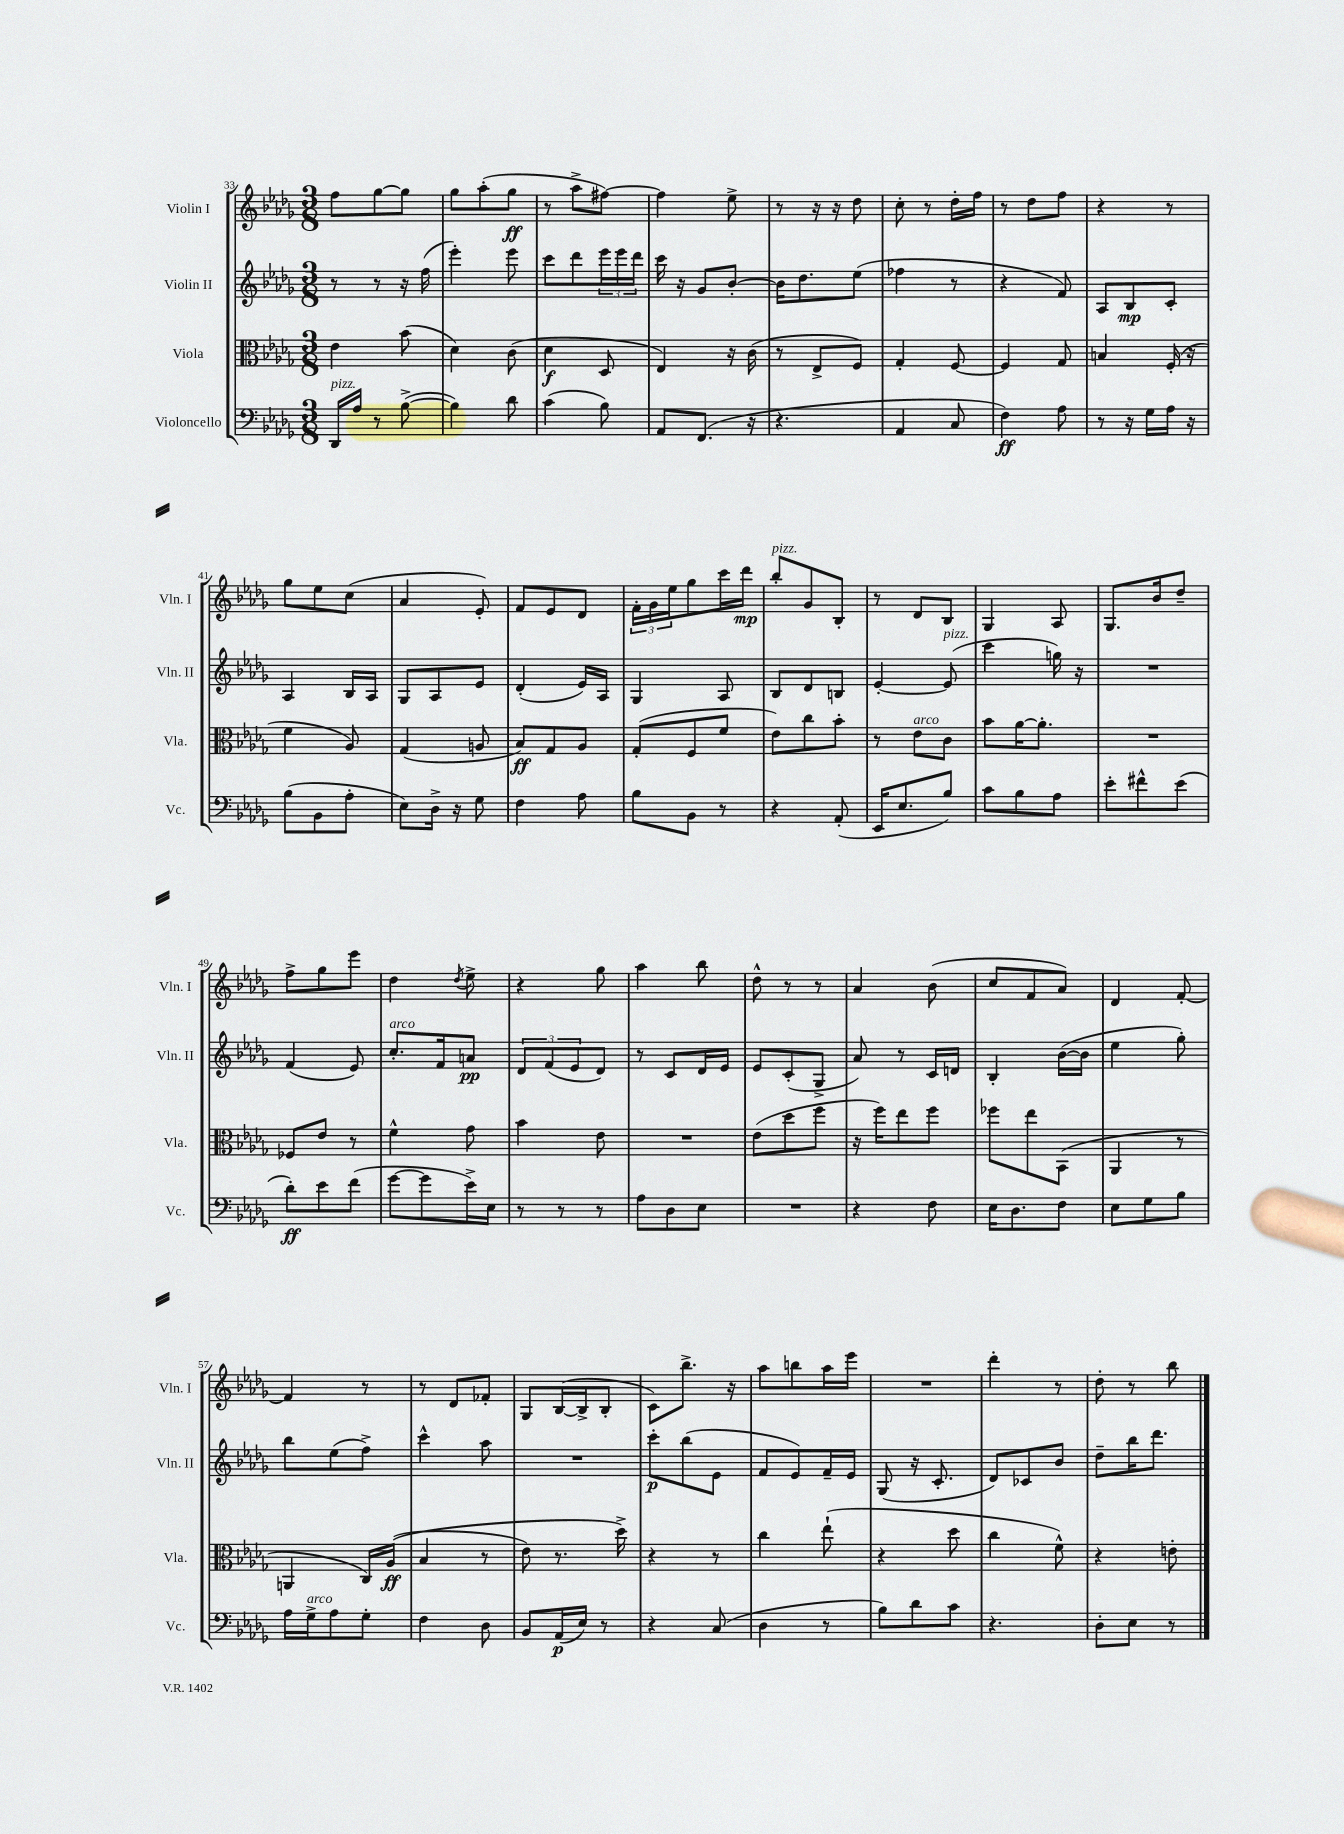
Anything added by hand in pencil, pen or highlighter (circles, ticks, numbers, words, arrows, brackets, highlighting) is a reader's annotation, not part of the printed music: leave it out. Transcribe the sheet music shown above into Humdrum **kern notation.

**kern	**dynam	**kern	**dynam	**kern	**dynam	**kern	**dynam
*part4	*part4	*part3	*part3	*part2	*part2	*part1	*part1
*staff4	*staff4	*staff3	*staff3	*staff2	*staff2	*staff1	*staff1
*I"Violoncello	*	*I"Viola	*	*I"Violin II	*	*I"Violin I	*
*I'Vc.	*	*I'Vla.	*	*I'Vln. II	*	*I'Vln. I	*
*clefF4	*	*clefC3	*	*clefG2	*	*clefG2	*
*k[b-e-a-d-g-]	*	*k[b-e-a-d-g-]	*	*k[b-e-a-d-g-]	*	*k[b-e-a-d-g-]	*
*M3/8	*	*M3/8	*	*M3/8	*	*M3/8	*
=33	=33	=33	=33	=33	=33	=33	=33
!LO:TX:a:i:t=pizz.	!	!	!	!	!	!	!
16DD-/LL	.	4e-\	.	8r	.	8ff\L	.
16A-/JJ	.	.	.	.	.	.	.
8r	.	.	.	8r	.	[8gg-\	.
([8B-^\	.	(8b-\	.	16r	.	8gg-\J]	.
.	.	.	.	(16ff\	.	.	.
=34	=34	=34	=34	=34	=34	=34	=34
4B-\])	.	4d-\)	.	4eee-'\)	.	8gg-\L	.
.	.	.	.	.	.	(8aa-'\	.
8d-\	.	(8c\	.	8eee-\	.	8gg-\J	ff
=35	=35	=35	=35	=35	=35	=35	=35
(4c\	.	4d-\	f	8ccc\L	.	8r	.
.	.	.	.	8ddd-\	.	8aa-^\L	.
8B-\)	.	8D-/	.	24eee-\L	.	[8ff#X\J)	.
.	.	.	.	24eee-\	.	.	.
.	.	.	.	24ddd-\JJ	.	.	.
=36	=36	=36	=36	=36	=36	=36	=36
8AA-/L	.	4E-/)	.	16ccc\	.	4ff#\]	.
.	.	.	.	16r	.	.	.
(8.FF/J	.	.	.	8g-/L	.	.	.
.	.	16r	.	[8b-'/J	.	8ee-^\	.
16r	.	(16c\	.	.	.	.	.
=37	=37	=37	=37	=37	=37	=37	=37
4.r	.	8r	.	16b-\KL]	.	8r	.
.	.	.	.	8.dd-\	.	.	.
.	.	8E-^/L	.	.	.	16r	.
.	.	.	.	.	.	16r	.
.	.	8F/J)	.	(8ee-\J	.	8dd-\	.
=38	=38	=38	=38	=38	=38	=38	=38
4AA-/	.	4G-'/	.	4ff-X\	.	8cc'\	.
.	.	.	.	.	.	8r	.
8C/	.	[8F/	.	8r	.	16dd-'\LL	.
.	.	.	.	.	.	16ff\JJ	.
=39	=39	=39	=39	=39	=39	=39	=39
4F\)	ff	4F/]	.	4r	.	8r	.
.	.	.	.	.	.	8dd-\L	.
8A-\	.	8G-/	.	8f/)	.	8ff\J	.
=40	=40	=40	=40	=40	=40	=40	=40
8r	.	4Bn/	.	8A-/L	.	4r	.
16r	.	.	.	8B-/	mp	.	.
16G-\LL	.	.	.	.	.	.	.
16A-\JJ	.	(16F'/	.	8c'/J	.	8r	.
16r	.	16r	.	.	.	.	.
!!LO:LB:g=z
=41	=41	=41	=41	=41	=41	=41	=41
(8B-\L	.	4f\	.	4A-/	.	8gg-\L	.
8BB-\	.	.	.	.	.	8ee-\	.
8A-'\J	.	8A-/)	.	16B-/LL	.	(8cc\J	.
.	.	.	.	16A-/JJ	.	.	.
=42	=42	=42	=42	=42	=42	=42	=42
8E-\L)	.	(4G-/	.	8G-/L	.	4a-/	.
16D-^\Jk	.	.	.	8A-/	.	.	.
16r	.	.	.	.	.	.	.
8G-\	.	8An/	.	8e-/J	.	8e-'/)	.
=43	=43	=43	=43	=43	=43	=43	=43
4F\	.	8B-/L)	ff	(4d-'/	.	8f/L	.
.	.	8G-/	.	.	.	8e-/	.
8A-\	.	8A-/J	.	16e-/LL)	.	8d-/J	.
.	.	.	.	16A-/JJ	.	.	.
=44	=44	=44	=44	=44	=44	=44	=44
8B-\L	.	(8G-'/L	.	4G-/	.	24f'\LL	.
.	.	.	.	.	.	24g-\	.
.	.	.	.	.	.	24ee-\J	.
8BB-\J	.	8F/	.	.	.	8gg-\	.
8r	.	8f/J	.	8A-/	.	16ccc\L	.
.	.	.	.	.	.	16ddd-\JJ	mp
=45	=45	=45	=45	=45	=45	=45	=45
!	!	!	!	!	!	!LO:TX:a:i:t=pizz.	!
4r	.	8e-\L)	.	8B-/L	.	8bb-'/L	.
.	.	8cc\	.	8d-/	.	8g-/	.
(8AA-'/	.	8b-'\J	.	8Bn/J	.	8B-'/J	.
=46	=46	=46	=46	=46	=46	=46	=46
16EE-/KL	.	8r	.	[4e-'/	.	8r	.
8.E-/	.	.	.	.	.	.	.
!	!	!LO:TX:a:i:t=arco	!	!	!	!	!
.	.	8e-\L	.	.	.	8d-/L	.
!	!	!	!	!LO:TX:a:i:t=pizz.	!	!	!
8B-/J)	.	8c\J	.	(8e-/]	.	8B-/J	.
=47	=47	=47	=47	=47	=47	=47	=47
8c\L	.	8b-\L	.	4ccc\	.	4G-/	.
8B-\	.	[16a-\K	.	.	.	.	.
.	.	8.a-'\J]	.	.	.	.	.
8A-\J	.	.	.	16ggn\)	.	8A-/	.
.	.	.	.	16r	.	.	.
=48	=48	=48	=48	=48	=48	=48	=48
8e-'\L	.	4.r	.	4.r	.	8.G-/L	.
8f#X^^\	.	.	.	.	.	.	.
.	.	.	.	.	.	16b-/k	.
(8e-\J	.	.	.	.	.	8dd-~/J	.
!!LO:LB:g=z
=49	=49	=49	=49	=49	=49	=49	=49
8d-'\L)	ff	8F-X/L	.	(4f/	.	8ff^\L	.
8e-\	.	8e-/J	.	.	.	8gg-\	.
(8f\J	.	8r	.	8e-/)	.	8eee-\J	.
=50	=50	=50	=50	=50	=50	=50	=50
!	!	!	!	!LO:TX:a:i:t=arco	!	!	!
[8g-\L	.	4f^^\	.	8.cc'/L	.	4dd-\	.
8g-\]	.	.	.	.	.	.	.
.	.	.	.	16f/k	.	.	.
.	.	.	.	.	.	8qdd-/	.
16e-^\L)	.	8g-\	.	8an/J	pp	8ee-^\	.
16E-\JJ	.	.	.	.	.	.	.
=51	=51	=51	=51	=51	=51	=51	=51
8r	.	4b-\	.	12d-/L	.	4r	.
.	.	.	.	(12f/	.	.	.
8r	.	.	.	.	.	.	.
.	.	.	.	12e-/	.	.	.
8r	.	8e-\	.	8d-/J)	.	8gg-\	.
=52	=52	=52	=52	=52	=52	=52	=52
8A-\L	.	4.r	.	8r	.	4aa-\	.
8D-\	.	.	.	8c/L	.	.	.
8E-\J	.	.	.	16d-/L	.	8bb-\	.
.	.	.	.	16e-/JJ	.	.	.
=53	=53	=53	=53	=53	=53	=53	=53
4.r	.	(8e-\L	.	8e-/L	.	8dd-^^\	.
.	.	8dd-\	.	(8c'/	.	8r	.
.	.	8ff\J	.	8G-^/J	.	8r	.
=54	=54	=54	=54	=54	=54	=54	=54
4r	.	16r	.	8a-/)	.	4a-/	.
.	.	16ff\KL)	.	.	.	.	.
.	.	8ee-\	.	8r	.	.	.
8F\	.	8ff\J	.	16c/LL	.	(8b-\	.
.	.	.	.	16dn/JJ	.	.	.
=55	=55	=55	=55	=55	=55	=55	=55
16E-\KL	.	8ff-X\L	.	4B-'/	.	8cc/L	.
8.D-\	.	.	.	.	.	.	.
.	.	8ee-\	.	.	.	8f/	.
8F\J	.	(8BB-\J	.	([16b-\LL	.	8a-/J)	.
.	.	.	.	16b-\JJ]	.	.	.
=56	=56	=56	=56	=56	=56	=56	=56
8E-\L	.	4AA-/	.	4ee-\	.	4d-/	.
8G-\	.	.	.	.	.	.	.
8B-\J	.	8r	.	8gg-'\)	.	[8f'/	.
!!LO:LB:g=z
=57	=57	=57	=57	=57	=57	=57	=57
16A-\LL	.	4AAn/	.	8bb-\L	.	4f/]	.
!LO:TX:a:i:t=arco	!	!	!	!	!	!	!
16G-^\J	.	.	.	.	.	.	.
8A-\	.	.	.	(8ee-\	.	.	.
8G-'\J	.	16C/LL)	.	8ff^\J)	.	8r	.
.	.	((16A-/JJ	ff	.	.	.	.
=58	=58	=58	=58	=58	=58	=58	=58
4F\	.	4B-/	.	4ccc^^\	.	8r	.
.	.	.	.	.	.	8d-/L	.
8D-\	.	8r	.	8aa-\	.	8f-X'/J	.
=59	=59	=59	=59	=59	=59	=59	=59
8BB-/L	.	8e-\)	.	4.r	.	8G-/L	.
(16AA-/L	p	8.r	.	.	.	([16B-/L	.
16E-/JJ)	.	.	.	.	.	16B-^/J]	.
8r	.	.	.	.	.	8B-'/J	.
.	.	16dd-^\)	.	.	.	.	.
=60	=60	=60	=60	=60	=60	=60	=60
4r	.	4r	.	8ccc'\L	p	8c\L)	.
.	.	.	.	(8bb-\	.	8.bb-^\J	.
(8C/	.	8r	.	8e-\J	.	.	.
.	.	.	.	.	.	16r	.
=61	=61	=61	=61	=61	=61	=61	=61
4D-\	.	4cc\	.	8f/L	.	8aa-\L	.
.	.	.	.	8e-/)	.	8bbn\	.
8r	.	(8ee-`\	.	16f~/L	.	16aa-\L	.
.	.	.	.	16e-/JJ	.	16eee-\JJ	.
=62	=62	=62	=62	=62	=62	=62	=62
8B-\L)	.	4r	.	(8G-/	.	4.r	.
8d-\	.	.	.	16r	.	.	.
.	.	.	.	8.c'/	.	.	.
8c\J	.	8dd-\	.	.	.	.	.
=63	=63	=63	=63	=63	=63	=63	=63
4.r	.	4cc\	.	8d-/L)	.	4ddd-'\	.
.	.	.	.	8c-X/	.	.	.
.	.	8f^^\)	.	8b-/J	.	8r	.
=64	=64	=64	=64	=64	=64	=64	=64
8D-'\L	.	4r	.	8dd-~\L	.	8dd-'\	.
8E-\J	.	.	.	16bb-\K	.	8r	.
.	.	.	.	8.ddd-\J	.	.	.
8r	.	8en'\	.	.	.	8bb-\	.
==	==	==	==	==	==	==	==
*-	*-	*-	*-	*-	*-	*-	*-
